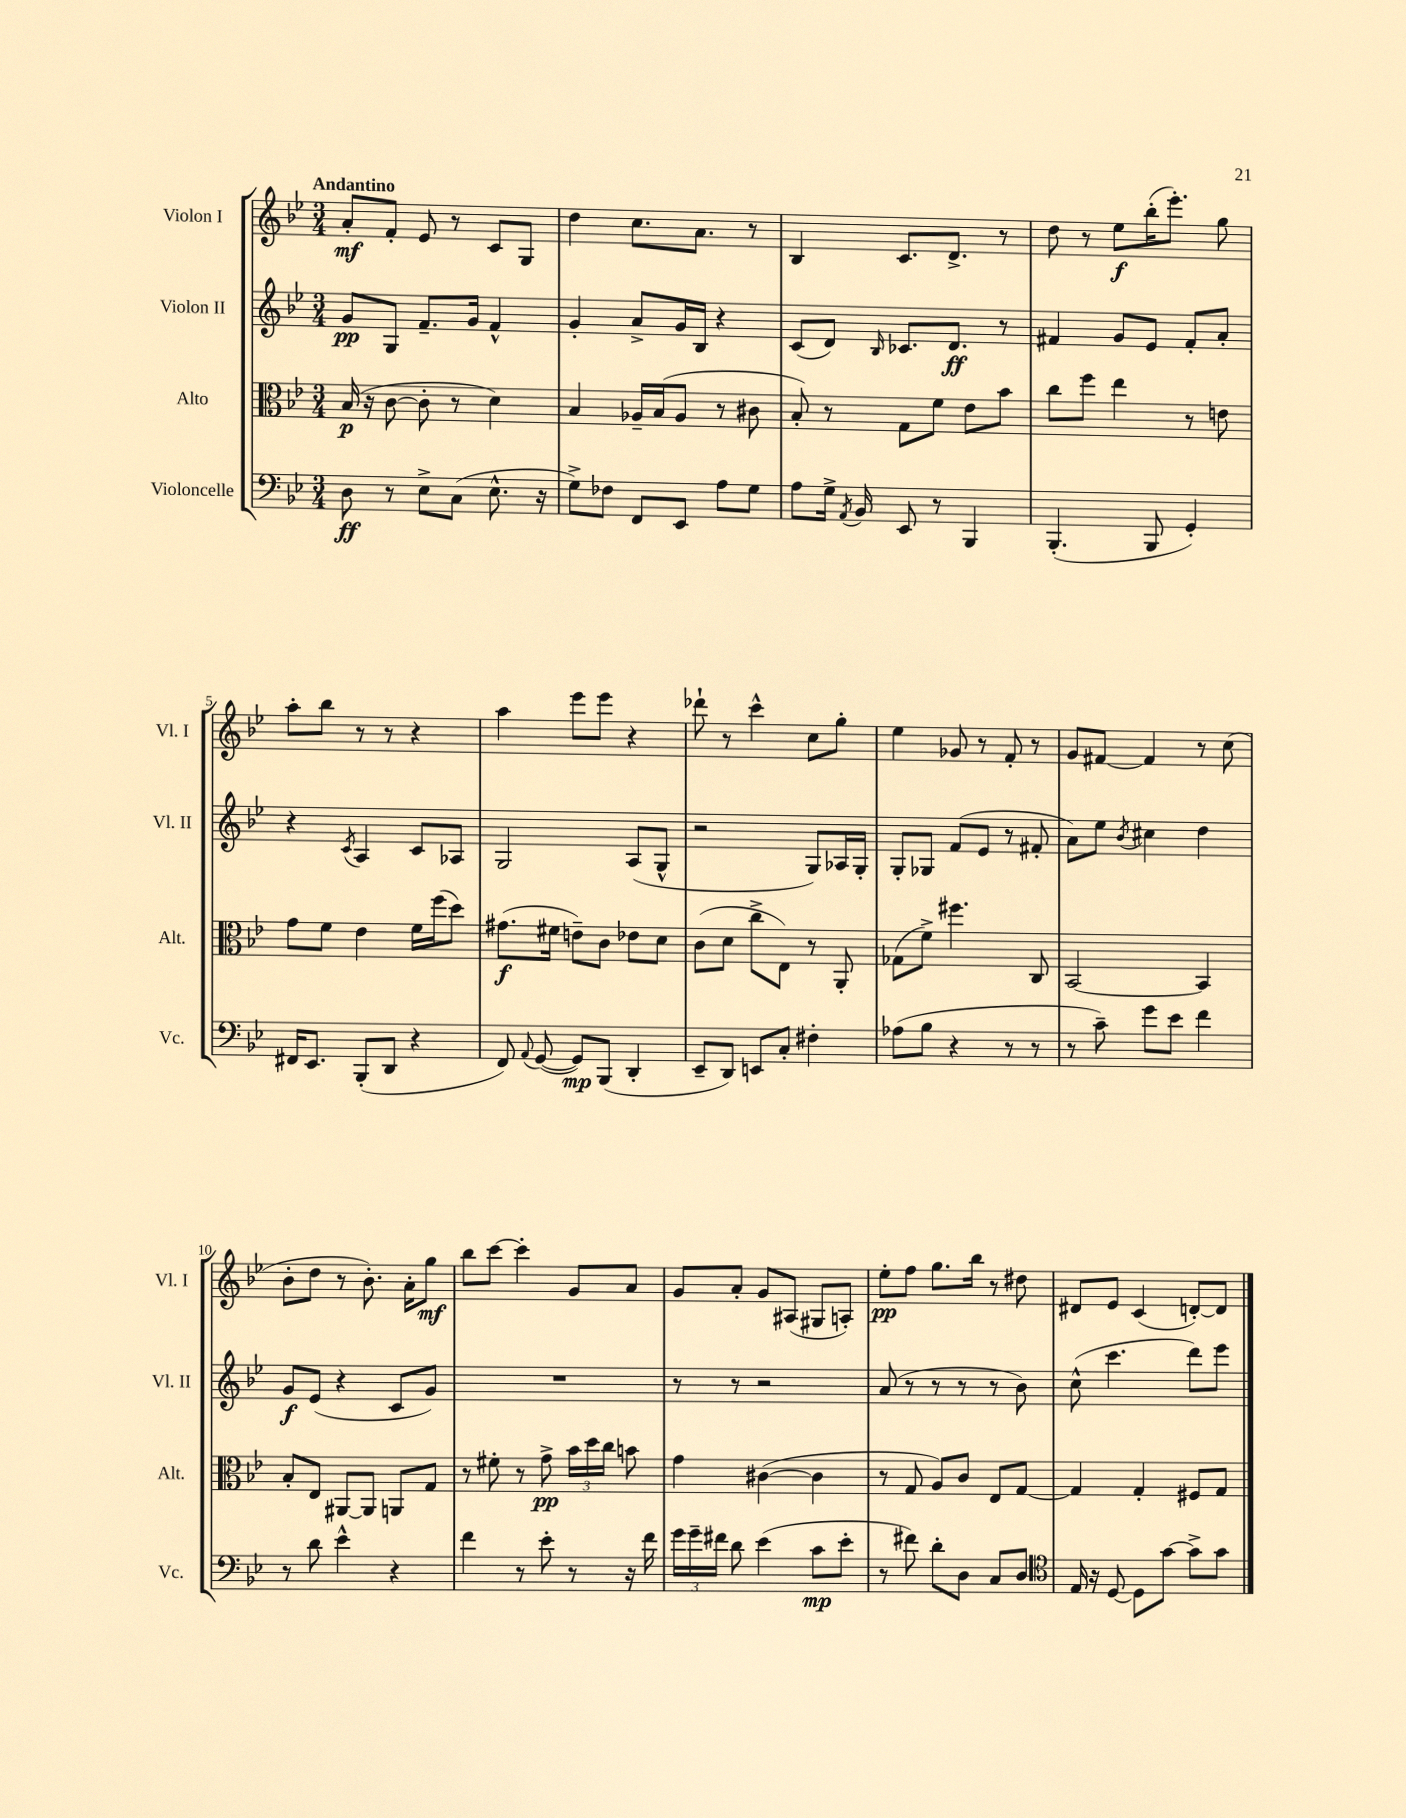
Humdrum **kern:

**kern	**kern	**kern	**kern
*staff4	*staff3	*staff2	*staff1
*clefF4	*clefC3	*clefG2	*clefG2
*k[b-e-]	*k[b-e-]	*k[b-e-]	*k[b-e-]
*M3/4	*M3/4	*M3/4	*M3/4
8D	(16B-	8g	8a'
.	16r	.	.
8r	[8c	8G	8f'
8E-^	8c']	8.f~	8e-
(8C	8r	.	8r
.	.	16g	.
8.E-^^	4d)	4f^^	8c
.	.	.	8G
16r	.	.	.
=	=	=	=
8G^)	4B-	4g'	4dd
8F-	.	.	.
8FF	16A-~	8a^	8.cc
.	(16B-	.	.
8EE-	8A-	16g	.
.	.	16B-	8.a
8A	8r	4r	.
8G	8c#	.	8r
=	=	=	=
8A	8B-')	(8c	4B-
16G^	8r	8d)	.
8qAA	.	.	.
16BB-	.	.	.
.	.	16qqB-	.
8EE-	8G	8.c-	8.c
8r	8f	.	.
.	.	8.d	8.d^
4BBB-	8e-	.	.
.	8b-	8r	8r
=	=	=	=
(4.BBB-'	8cc	4f#	8dd
.	8ff	.	8r
.	4ee-	8g	8ee-
8BBB-	.	8e-	(16bb-'
.	.	.	8.eee-')
4GG')	8r	8f#'	.
.	8e	8a'	8gg
=	=	=	=
16FF#	8g	4r	8aa'
8.EE-	.	.	.
.	8f	.	8bb-
.	.	8qc	.
(8BBB-'	4e-	4A	8r
8DD	.	.	8r
4r	16f	8c	4r
.	(16ff	.	.
.	8dd)	8A-	.
=	=	=	=
8FF)	(8.g#	2G	4aa
8qqAA	.	.	.
([8GG	.	.	.
.	16f#	.	.
8GG])	8e~)	.	8eee-
(8BBB-	8c	.	8eee-
4DD'	8e-	(8A	4r
.	8d	8G^^	.
=	=	=	=
8EE-~	(8c	2r	8ddd-`
8DD)	8d	.	8r
8EE	8cc^	.	4ccc^^
8C'	8E-)	.	.
4F#'	8r	8G)	8cc
.	8AA'	16A-	8gg'
.	.	16G'	.
=	=	=	=
(8A-	(8G-	8G'	4ee-
8B-	8f^)	8G-	.
4r	4.ff#	(8f	8g-
.	.	8e-	8r
8r	.	8r	8f'
8r	8C	8f#'	8r
=	=	=	=
8r	[2BB-	8a)	8g
8c~)	.	8ee-	[8f#
.	.	8qb-	.
8g	.	4cc#	4f#]
8e-	.	.	.
4f	4BB-]	4dd	8r
.	.	.	(8cc
=	=	=	=
8r	8B-'	8g	8b-'
8d	8E-	(8e-	8dd
4e-^^	[8AA#	4r	8r
.	8AA#]	.	8.b-')
4r	8AA	8c	.
.	.	.	16a'
.	8G	8g)	8gg
=	=	=	=
4f	8r	2.r	8bb-
.	8f#'	.	[8ccc
8r	8r	.	4ccc']
8e-'	8g^	.	.
8r	24b-	.	8g
.	24dd	.	.
.	24cc	.	.
16r	8b	.	8a
16f	.	.	.
=	=	=	=
24g	4g	8r	8g
24g~	.	.	.
24f#	.	.	.
8d	.	8r	8a'
(4e-	([4c#	2r	8g
.	.	.	(8A#
8c	4c#]	.	8G#
8e-'	.	.	8A')
=	=	=	=
8r	8r	(8a	8ee-'
8f#)	8G	8r	8ff
8d'	8A)	8r	8.gg
8D	8c	8r	.
.	.	.	16bb-
8C	8E-	8r	8r
8D	[8G	8b-)	8dd#
=	=	=	=
*clefC4	*	*	*
16E-	4G]	(8cc^^	8d#
16r	.	.	.
[8D	.	4.ccc	8e-
8D]	4G'	.	(4c
[8g	.	.	.
8g^]	8F#	8ddd)	[8d')
8g	8G	8eee-	8d]
==	==	==	==
*-	*-	*-	*-
